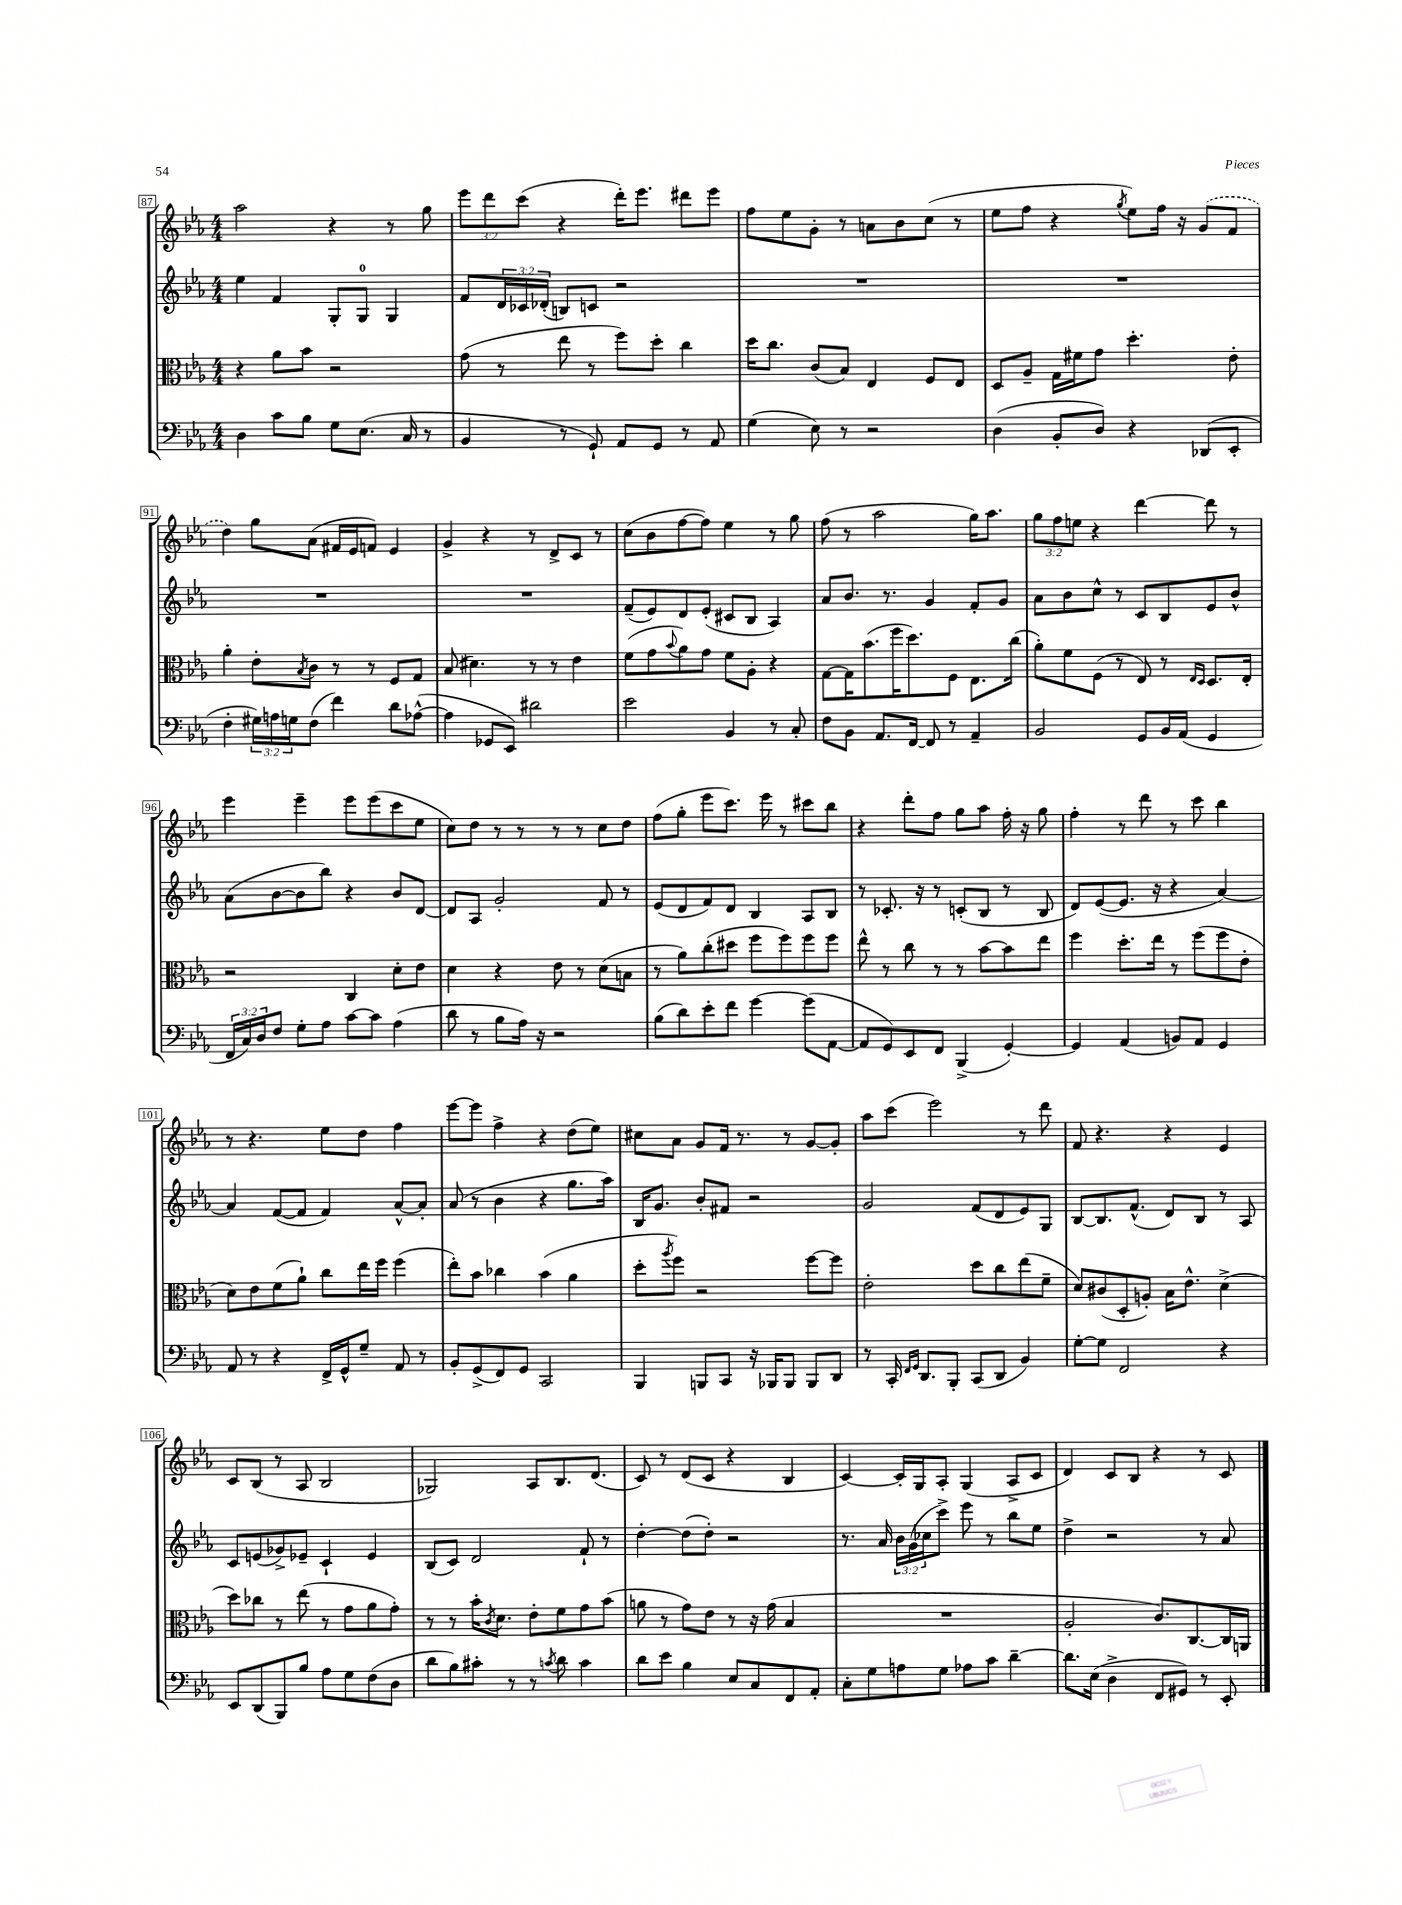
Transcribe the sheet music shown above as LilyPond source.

<<
\new StaffGroup <<
\new Staff = "s0" {
    \clef treble \key ees \major \numericTimeSignature \time 4/4 \override Staff.TupletNumber.text = #tuplet-number::calc-fraction-text
    aes''2 r4 r8 g''8 |
    \tuplet 3/2 { ees'''8 d'''8 c'''8( } r4 d'''16-.) ees'''8. dis'''8 ees'''8 |
    f''8 ees''8 g'8-. r8 a'8 bes'8 c''8( r8 |
    ees''8 f''8 r4 \acciaccatura { g''8 } ees''8) f''16 r16 \once \slurDashed g'8( f'8 |
    d''4) g''8 aes'8( fis'16 ees'16 f'8) ees'4 |
    g'4-> r4 r8 d'8-> c'8 r8 |
    c''8( bes'8 f''8~ f''8) ees''4 r8 g''8 |
    f''8( r8 aes''2 g''16) aes''8. |
    \tuplet 3/2 { g''8 f''8 e''8 } r4 d'''4~ d'''8 r8 |
    ees'''4 ees'''4-- ees'''8 ees'''8( c'''8 ees''8 |
    c''8) d''8 r8 r8 r8 r8 c''8 d''8 |
    f''8( g''8-. ees'''8 c'''8.) ees'''16 r8 cis'''8 bes''8 |
    r4 d'''8-. f''8 g''8 aes''8 f''16-. r16 g''8 |
    f''4-. r8 d'''8 r8 c'''8 bes''4 |
    r8 r4. ees''8 d''8 f''4 |
    ees'''8~ ees'''8 f''4-> r4 d''8( ees''8) |
    cis''8 aes'8 g'8 f'16 r8. r8 g'8~ g'8-. |
    aes''8 c'''8( ees'''2) r8 d'''8 |
    f'8 r4. r4 ees'4 |
    c'8 bes8( r8 aes8 bes2 |
    ges2) aes8 bes8. d'8.( |
    c'8) r8 d'8( c'8 r4 bes4 |
    c'4~) c'16-. g16 aes8-. g4( aes8-> c'8 |
    d'4) c'8 bes8 r4 r8 c'8 \bar "|." |
}
\new Staff = "s1" {
    \clef treble \key ees \major \numericTimeSignature \time 4/4 \override Staff.TupletNumber.text = #tuplet-number::calc-fraction-text
    ees''4 f'4 g8-. g8-0 g4 |
    f'8 \tuplet 3/2 { d'16 ces'16 des'16-.( } b8) c'8 r2 |
    R1 |
    R1 |
    R1 |
    R1 |
    f'8--( ees'8) d'8 ees'8-.( cis'8 bes8 aes4) |
    aes'8 bes'8. r8. g'4 f'8-. g'8 |
    aes'8 bes'8 c''8-^ r8 c'8 bes8 ees'8 bes'8-^ |
    aes'8( bes'8~ bes'8 bes''8) r4 bes'8 d'8~ |
    d'8 aes8 g'2-. f'8 r8 |
    ees'8( d'8 f'8) d'8 bes4 aes8 bes8 |
    r8 ces'8.-. r16 r8 c'8-.( bes8 r8 bes8 |
    d'8) ees'8~( ees'8. r16 r4 aes'4~) |
    aes'4 f'8~( f'8 f'4) aes'8~-^ aes'8-. |
    aes'8( r8 bes'4 r4 g''8. aes''16) |
    bes16 g'8. bes'8-. fis'8 r2 |
    g'2 f'8( d'8 ees'8) g8 |
    bes8~ bes8. f'8.-^( d'8) bes8 r8 aes8 |
    c'8 e'8( ges'8->) ees'8-- c'4-! ees'4 |
    bes8( c'8) d'2 f'8-! r8 |
    d''4~-. d''8( d''8-.) r2 |
    r8. aes'16 \tuplet 3/2 { bes'16 g'16( ces''16 } c'''8->) ees'''8 r8 bes''8 ees''8 |
    d''4-> r2 r8 aes'8 \bar "|." |
}
\new Staff = "s2" {
    \clef alto \key ees \major \numericTimeSignature \time 4/4
    r4 aes'8 bes'8 r2 |
    g'8( r8 ees''8 r8 f''8) d''8-. c''4 |
    d''16 c''8. c'8( bes8) ees4 f8 ees8 |
    d8 aes8-- g16 fis'16 g'8 d''4.-. ees'8-. |
    aes'4-. ees'8-. \acciaccatura { bes8 } c'8 r8 r8 f8 g8 |
    bes8( dis'4.) r8 r8 ees'4 |
    f'8( g'8 \appoggiatura { bes'8 } aes'8) g'8 f'8 aes8-. r4 |
    g8~ g16 bes'8.( f''16 d''8.) f8 ees8. c''16( |
    aes'8-.) f'8 f8( r8 ees8) r8 \grace { ees16 d16 } d8. ees16-. |
    r2 c4 d'8-. ees'8 |
    d'4 r4 ees'8 r8 d'8( b8 |
    r8 aes'8) c''8-.( dis''8 f''8 f''8) f''8 f''8 |
    ees''8-^ r8 c''8 r8 r8 bes'8~ bes'8 ees''8 |
    f''4 d''8.-. ees''16 r8 f''8( f''8 ees'8-. |
    d'8) ees'8 f'8( aes'8-!) c''8 ees''16 f''16 f''4( |
    ees''8-.) bes'8 ces''4 bes'4( aes'4 |
    d''8-. \acciaccatura { aes''8 } f''8) r2 f''8~ f''8 |
    ees'2-. d''8 c''8 ees''8( f'8-- |
    d'8) cis'8( d8-. a8-.) bes16 ees'8.-^ d'4->( |
    d''8) ces''8 r8 ees''8( r8 g'8 aes'8 g'8-.) |
    r8 r8 bes'16-. \acciaccatura { c'8 } d'8. ees'8-. f'8 g'8 bes'8( |
    a'8 r8 g'8) ees'8 r8 r16 g'16( bes4 |
    R1 |
    aes2-. c'8.) c8.~ c16 a,16 \bar "|." |
}
\new Staff = "s3" {
    \clef bass \key ees \major \numericTimeSignature \time 4/4 \override Staff.TupletNumber.text = #tuplet-number::calc-fraction-text
    d4 c'8 bes8 g8 ees8.( c16 r8 |
    bes,4 r8 g,8-!) aes,8 g,8 r8 aes,8 |
    g4( ees8) r8 r2 |
    d4( bes,8-. d8) r4 des,8( ees,8-. |
    f4-. \tuplet 3/2 { gis16) a16 g16 } f8( f'4) d'8 aes8~-^( |
    aes4 ges,8 ees,8) dis'2 |
    ees'2 bes,4 r8 c8-. |
    f8 bes,8 aes,8. f,16~ f,8 r8 aes,4-- |
    bes,2 g,8 bes,16 aes,16( g,4 |
    \tuplet 3/2 { f,16 c16) d16 } f8 g8-. aes8 c'8~ c'8 aes4( |
    d'8 r8 bes8 aes16) r16 r2 |
    bes8( d'8) ees'8-. f'8 g'4~ g'8( aes,8~ |
    aes,8 g,8) ees,8 f,8 bes,,4->( g,4~-.) |
    g,4 aes,4( b,8) aes,8 g,4 |
    aes,8 r8 r4 f,16-> g,16-^ g8-- aes,8 r8 |
    bes,8-. g,8->( f,8) g,8 c,2 |
    bes,,4 b,,8 c,8 r16 bes,,16 bes,,8 bes,,8 d,8 |
    r8 c,16-. \grace { f,16 g,16 } d,8. bes,,8-. c,8( d,8 bes,4) |
    g8~-. g8 f,2 r4 |
    ees,8 d,8( bes,,8) bes8 aes8 g8 f8( d8 |
    d'8 bes8) cis'8-. r8 r8 \acciaccatura { c'8 } d'8 c'4 |
    d'8 ees'8 bes4 ees8 c8 f,8 aes,8-. |
    c8-. g8 a8 g8 aes8 c'8 d'4~-- |
    d'8. ees16( d4-> f,8 gis,8) r8 ees,8-. \bar "|." |
}
>>
>>
\layout { \context { \Score currentBarNumber = #87 \override BarNumber.stencil = #(make-stencil-boxer 0.1 0.3 ly:text-interface::print) } }
